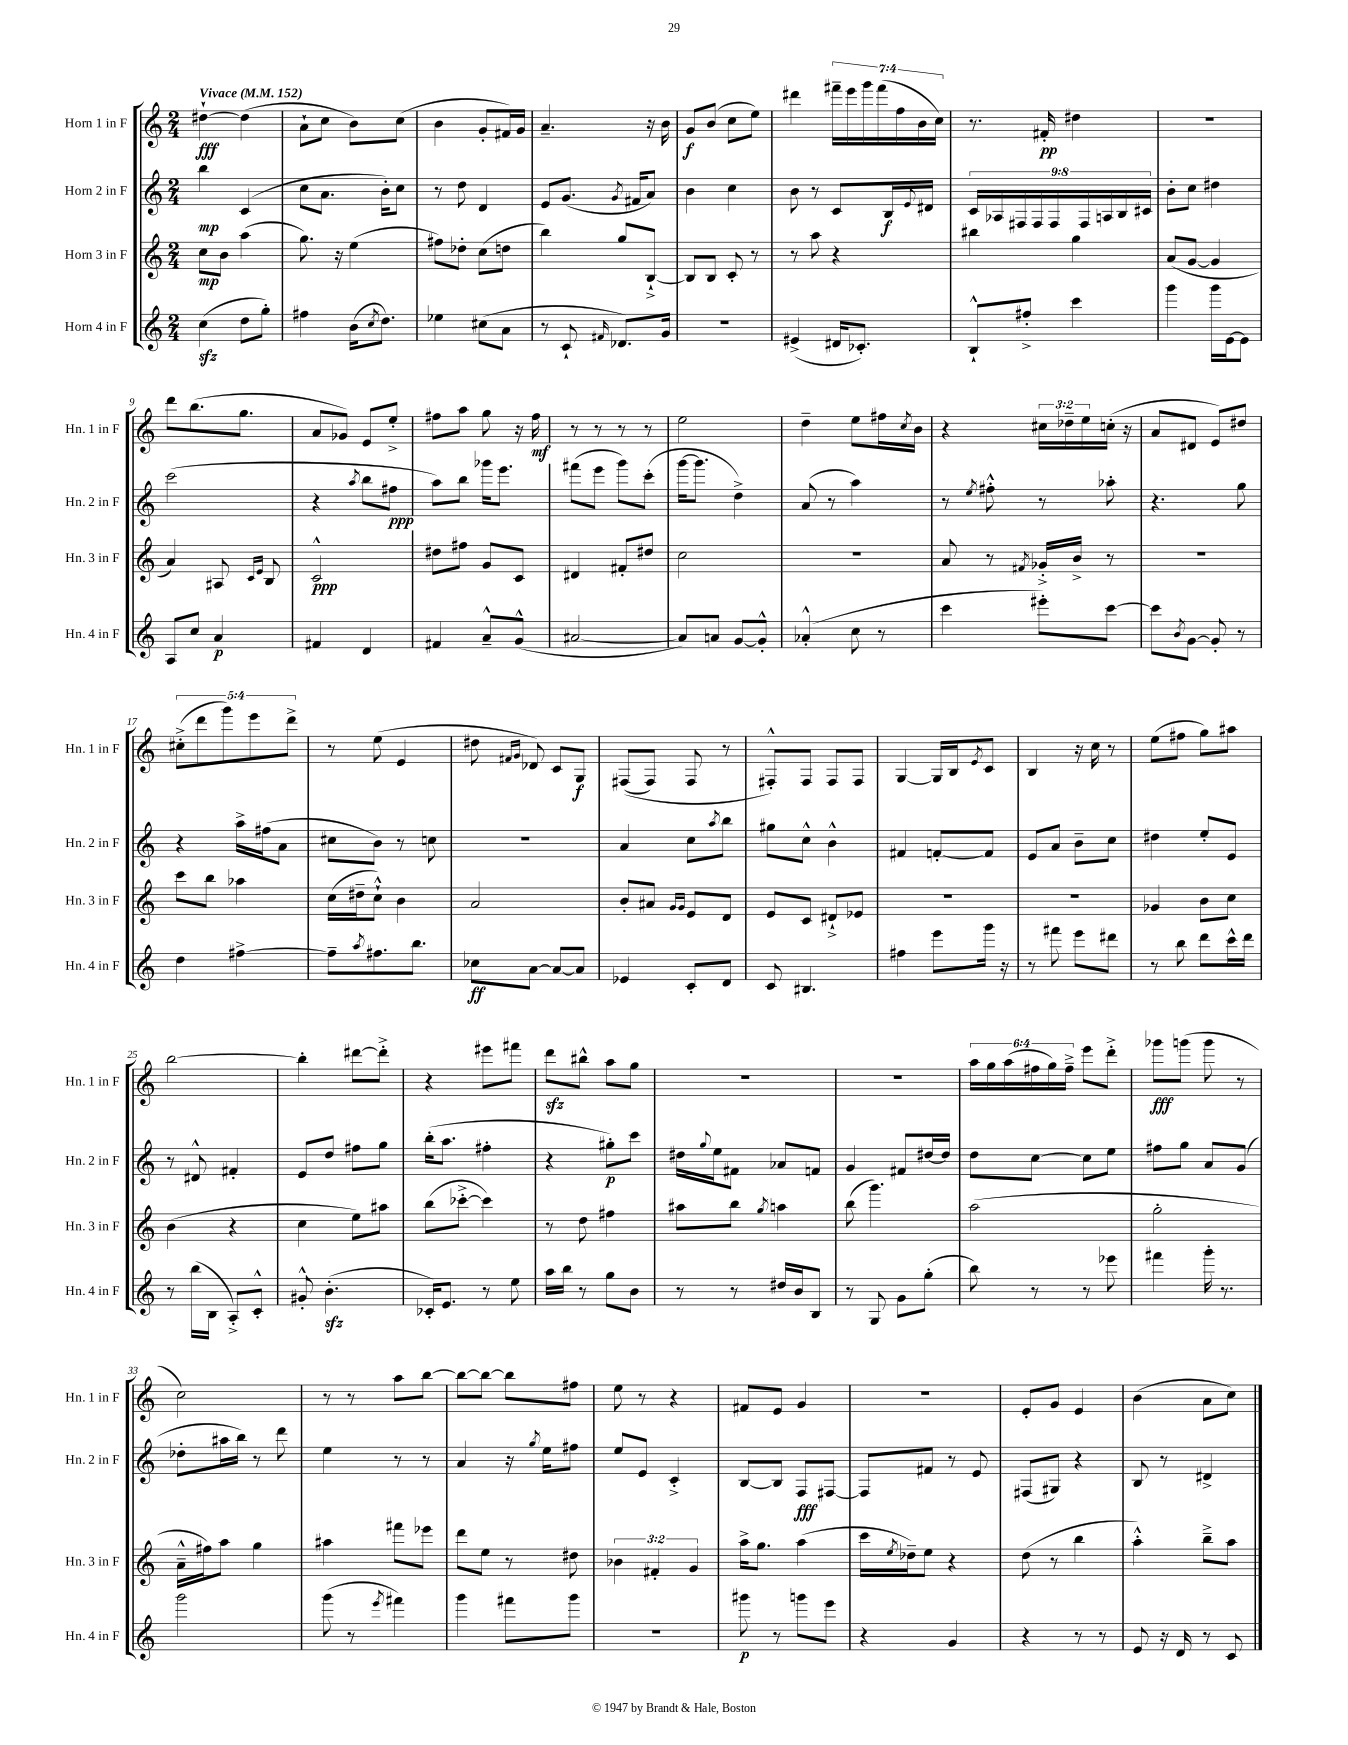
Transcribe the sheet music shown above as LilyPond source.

<<
\new StaffGroup <<
\new Staff = "s0" \with { instrumentName = "Horn 1 in F" shortInstrumentName = "Hn. 1 in F" } {
    \clef treble \key c \major \numericTimeSignature \time 2/4 \override Staff.TupletNumber.text = #tuplet-number::calc-fraction-text \tempo "Vivace" 4 = 152
    dis''4~-!\fff dis''4( |
    a'8-! c''8 b'8) c''8( |
    b'4 g'8-. fis'16) g'16 |
    a'4.-- r16 b'16 |
    g'8\f b'8( c''8 e''8) |
    dis'''4 \tuplet 7/4 { fis'''16-- e'''16 g'''16 fis'''16( f''16 b'16 c''16) } |
    r8. fis'16-.\pp dis''4 |
    R2 |
    d'''8 b''8.( g''8. |
    a'8 ges'8) e'8 e''8-.-> |
    fis''8 a''8 g''8 r16 fis''16\mf |
    r8 r8 r8 r8 |
    e''2 |
    d''4-- e''8 fis''16 \acciaccatura { c''8 } b'16 |
    r4 \tuplet 3/2 { cis''16 des''16-- e''16 } c''16-.( r16 |
    a'8 dis'8 e'8) dis''8 |
    \tuplet 5/4 { cis''8-.->( d'''8 g'''8) e'''8 d'''8-> } |
    r8 e''8( e'4 |
    dis''8 \grace { fis'16 g'16 } des'8) c'8 g8\f |
    fis8(\( fis8) fis8 r8 |
    fis8-.-^\) fis8 fis8 fis8 |
    g4~ g16 b16 \acciaccatura { e'8 } c'8 |
    b4 r16 c''16 r8 |
    e''8( fis''8 g''8) ais''8 |
    b''2~ |
    b''4-. dis'''8~ dis'''8-.-> |
    r4 eis'''8 fis'''8 |
    d'''8\sfz bis''8-^ a''8 g''8 |
    R2 |
    R2 |
    \tuplet 6/4 { a''16 g''16 a''16( fis''16 g''16) fis''16---> } e'''8 d'''8-.-> |
    ges'''8\fff g'''8( g'''8 r8 |
    c''2) |
    r8 r8 a''8 b''8~ |
    b''8~ b''8~ b''8 fis''8 |
    e''8 r8 r4 |
    fis'8 e'8 g'4 |
    R2 |
    e'8-. g'8 e'4 |
    b'4( a'8 c''8) \bar "|." |
}
\new Staff = "s1" \with { instrumentName = "Horn 2 in F" shortInstrumentName = "Hn. 2 in F" } {
    \clef treble \key c \major \numericTimeSignature \time 2/4 \override Staff.TupletNumber.text = #tuplet-number::calc-fraction-text
    b''4\mp c'4( |
    c''8 a'8. b'16-.) c''8 |
    r8 d''8 d'4 |
    e'8 g'8.( \acciaccatura { g'8 } fis'16 a'8) |
    b'4 c''4 |
    b'8 r8 c'8 b16\f \appoggiatura { e'8 } dis'16 |
    \tuplet 9/8 { c'16 aes16 fis16 fis16 fis16 fis16 a16 b16 cis'16 } |
    b'8-. c''8 dis''4 |
    c'''2( |
    r4 \acciaccatura { a''8 } b''8 fis''8\ppp |
    a''8) b''8 ges'''16 e'''8. |
    fis'''8( e'''8 g'''8) c'''8-.( |
    g'''16~ g'''8. d''4->) |
    a'8( r8 a''4) |
    r8 \acciaccatura { e''8 } fis''8-.-^ r8 aes''8-. |
    r4. g''8 |
    r4 a''16-> fis''16( a'8 |
    cis''8 b'8) r8 c''8 |
    r2 |
    a'4 c''8 \acciaccatura { a''8 } b''8 |
    gis''8 c''8-^ b'4-^ |
    fis'4 f'8~-. f'8 |
    e'8 a'8 b'8-- c''8 |
    dis''4 e''8-. e'8 |
    r8 dis'8-^ fis'4-. |
    e'8 d''8 fis''8 g''8 |
    b''16-.( a''8. fis''4-. |
    r4 gis''8-.\p) c'''8 |
    dis''16 \appoggiatura { g''8 } e''16 fis'8 aes'8 f'8 |
    g'4 fis'8 dis''16~ dis''16 |
    d''8 c''8~ c''8 e''8 |
    fis''8 g''8 a'8 g'8( |
    des''8-. ais''16 b''16) r8 d'''8 |
    e''4 r8 r8 |
    a'4 r16 \acciaccatura { g''8 } e''16 fis''8 |
    e''8 e'8 c'4-.-> |
    b8~ b8 f8\fff fis8~ |
    fis8 fis'8 r8 e'8 |
    fis8( gis8) r4 |
    b8 r8 dis'4-> \bar "|." |
}
\new Staff = "s2" \with { instrumentName = "Horn 3 in F" shortInstrumentName = "Hn. 3 in F" } {
    \clef treble \key c \major \numericTimeSignature \time 2/4 \override Staff.TupletNumber.text = #tuplet-number::calc-fraction-text
    c''8\mp b'8 a''4( |
    g''8.) r16 e''4( |
    fis''8) des''8-. c''8( d''8 |
    b''4) g''8 b8~-!-> |
    b8 b8 c'8-. r8 |
    r8 a''8 r4 |
    bis''4 g''4 |
    a'8( g'8~ g'4 |
    a'4) ais8 \grace { c'16 e'16 } b8 |
    c'2-^\ppp |
    dis''8 fis''8 g'8 c'8 |
    dis'4 fis'8-. dis''8 |
    c''2 |
    r2 |
    a'8 r8 \acciaccatura { fis'8 } ges'16-.-> b'16-> r8 |
    R2 |
    c'''8 b''8 aes''4 |
    c''16( dis''16-- c''8-!-^) b'4 |
    a'2 |
    b'8-. ais'8 \grace { g'16 g'16 } e'8 d'8 |
    e'8 c'8 dis'8-!-> ees'8 |
    R2 |
    R2 |
    ges'4 b'8 c''8 |
    b'4( r4 |
    c''4 e''8) ais''8 |
    b''8( ces'''8~-.-> ces'''4) |
    r8 d''8 fis''4 |
    ais''8 b''8 \acciaccatura { g''8 } a''4 |
    b''8( g'''4.) |
    a''2( |
    g''2-. |
    a'16---^ fis''16) a''8 g''4 |
    ais''4 fis'''8 ees'''8 |
    d'''8 e''8 r8 dis''8 |
    \tuplet 3/2 { bes'4 fis'4-. g'4 } |
    a''16-> g''8. a''4( |
    c'''16 \acciaccatura { e''8 } des''16--) e''8 r4 |
    d''8( r8 b''4 |
    a''4-.-^) b''8---> a''8 \bar "|." |
}
\new Staff = "s3" \with { instrumentName = "Horn 4 in F" shortInstrumentName = "Hn. 4 in F" } {
    \clef treble \key c \major \numericTimeSignature \time 2/4
    c''4\sfz( d''8 g''8-.) |
    fis''4 b'16( \acciaccatura { c''8 } d''8.) |
    ees''4 cis''8( a'8 |
    r8 c'8-! \grace { fis'16 } des'8.) g'16 |
    r2 |
    eis'4->( dis'16 ces'8.-.) |
    b8-!-^ fis''8-.-> c'''4 |
    g'''4 g'''16 e'16~ e'8 |
    a8 c''8 a'4\p |
    fis'4 d'4 |
    fis'4 a'8---^ g'8-^( |
    ais'2~ |
    ais'8) a'8 g'8~ g'8-.-^ |
    aes'4-.-^( c''8 r8 |
    c'''4 eis'''8-.) c'''8~ |
    c'''8 \acciaccatura { b'8 } g'8~ g'8-. r8 |
    d''4 fis''4~-> |
    fis''8-- \acciaccatura { a''8 } fis''8. b''8. |
    ces''8\ff a'8~ a'8~ a'8 |
    ees'4 c'8-. d'8 |
    c'8 bis4. |
    fis''4 e'''8 g'''16 r16 |
    r8 fis'''8 e'''8 dis'''8 |
    r8 b''8 d'''8 c'''16-^ d'''16 |
    r8 b''16( b16 a8-.->) c'8-.-^ |
    gis'8-.-^ b'4.-.\sfz( |
    ces'16-.) e'8. r8 e''8 |
    a''16 b''16 r8 g''8 b'8 |
    r8 r8 dis''16 b'16 b8 |
    r8 g8 g'8 g''8-.( |
    b''8) r8 r8 ees'''8 |
    fis'''4 g'''16-. r8. |
    g'''2 |
    g'''8( r8 \acciaccatura { e'''8 } fis'''4) |
    g'''4 fis'''8 g'''8 |
    R2 |
    gis'''8\p r8 g'''8 e'''8 |
    r4 g'4 |
    r4 r8 r8 |
    e'8 r16 d'16 r8 c'8 \bar "|." |
}
>>
>>
